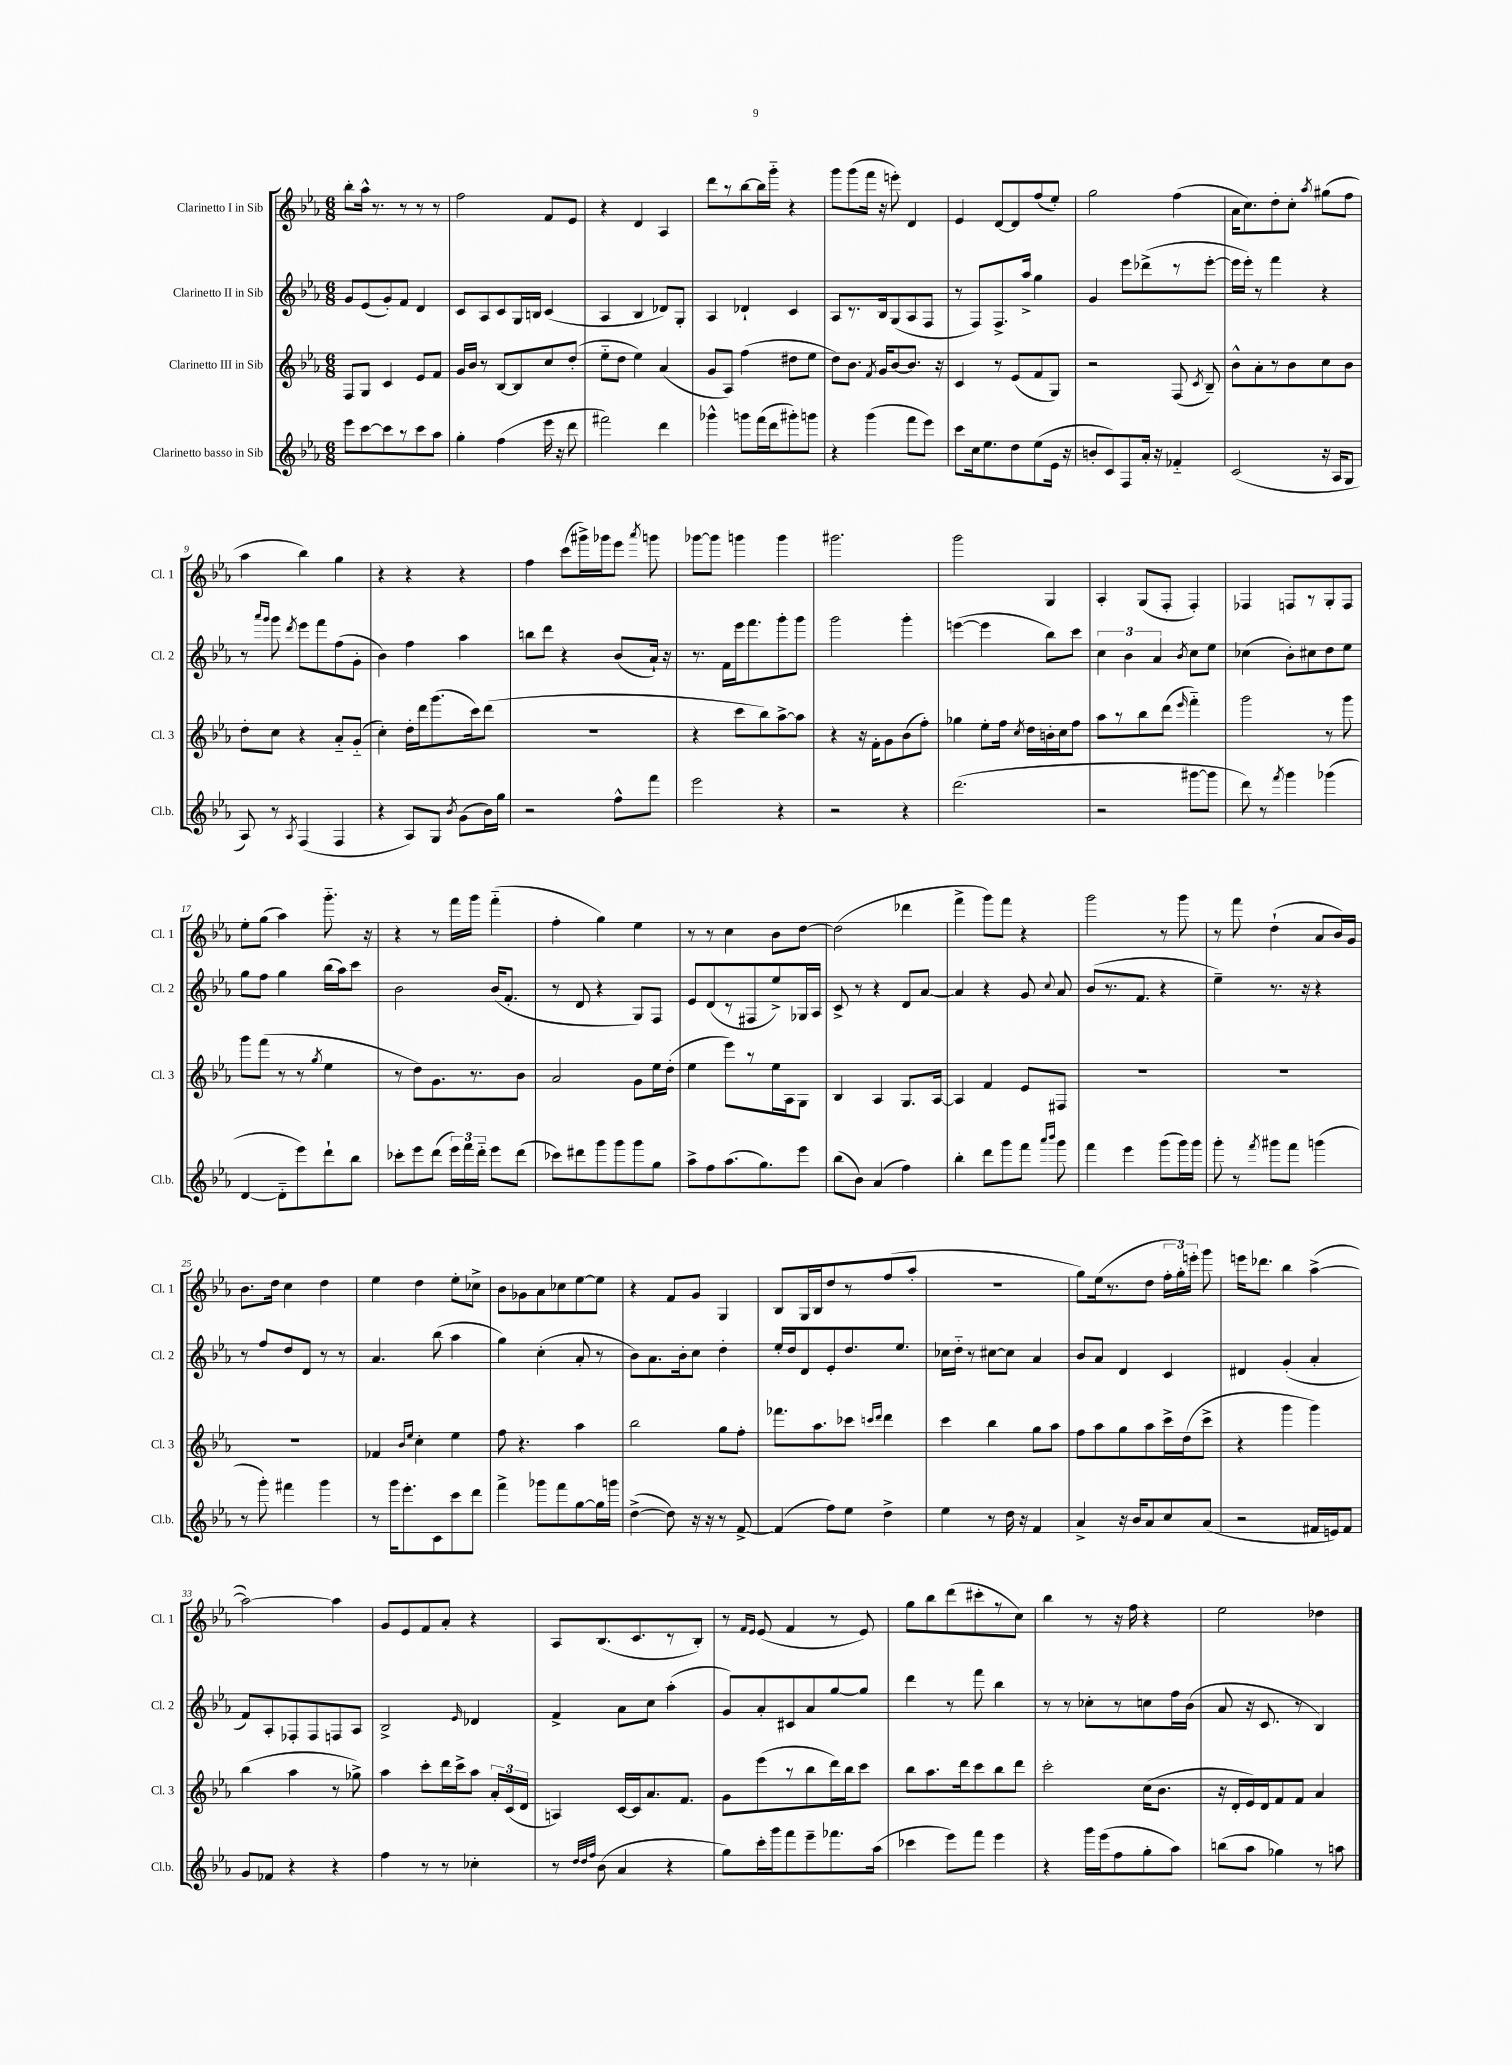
<<
\new StaffGroup <<
\new Staff = "s0" \with { instrumentName = "Clarinetto I in Sib" shortInstrumentName = "Cl. 1" } {
    \clef treble \key ees \major \numericTimeSignature \time 6/8
    \autoBeamOff bes''8[-. aes''16]-^ r8. r8 r8 r8 |
    f''2 f'8[ ees'8] |
    r4 d'4 aes4 |
    d'''8[ r8 bes''8~ bes''16 g'''16]-_ r4 |
    g'''8[ g'''8( f'''16] r16 e'''8-.) d'4 |
    ees'4 d'8[~ d'8 f''8( ees''8]-.) |
    g''2 f''4( |
    aes'16[ c''8.) d''8-. c''8]-. \acciaccatura { aes''8 } gis''8[( f''8] |
    aes''4 bes''4) g''4 |
    r4 r4 r4 |
    f''4 c'''8[( gis'''16->) ges'''16 ees'''8] \acciaccatura { aes'''8 } g'''8 |
    ges'''8[~ ges'''8] g'''4 g'''4 |
    gis'''2. |
    g'''2 g4 |
    aes4-. g8[( f8]-. f4-.) |
    fes4 f8[ r8 g8-. f8] |
    ees''8[-. g''8]( aes''4) g'''8.-_ r16 |
    r4 r8 f'''16[ g'''16] f'''4-_( |
    f''4-. g''4) ees''4 |
    r8 r8 c''4 bes'8[ d''8]~ |
    d''2( des'''4 |
    f'''4-> g'''8[) f'''8] r4 |
    g'''2 r8 g'''8 |
    r8 f'''8 d''4-!( aes'8[ bes'16) g'16] |
    bes'8.[ d''16] c''4 d''4 |
    ees''4 d''4 ees''8[-. ces''8]-> |
    bes'8[ ges'8 aes'8 ces''8 ees''8~ ees''8] |
    r4 f'8[ g'8] g4 |
    bes8[ g16 bes16 d''8 r8 f''8( aes''8]-. |
    R2. |
    g''8[) ees''16( r8. d''8] \tuplet 3/2 { f''16[-. g''16-.) e'''16]-. } g'''8 |
    e'''16[ des'''8.] bes''4 aes''4~->( |
    aes''2~) aes''4 |
    g'8[ ees'8 f'8 aes'8]-. r4 |
    aes8[ bes8.( c'8. r8 bes8]-.) |
    r8 \grace { f'16[ ees'16] } ees'8( f'4 r8 ees'8) |
    g''8[ bes''8 d'''8( cis'''8-. r8 c''8]) |
    bes''4 r8 r16 f''16 r4 |
    ees''2 des''4 \bar "|." |
}
\new Staff = "s1" \with { instrumentName = "Clarinetto II in Sib" shortInstrumentName = "Cl. 2" } {
    \clef treble \key ees \major \numericTimeSignature \time 6/8
    \autoBeamOff g'8[ ees'8( g'8-.) f'8] d'4 |
    c'8[ aes8 c'8 g16 b16] c'4( |
    aes4 bes4 des'8[) g8]-. |
    aes4 des'4-! c'4 |
    aes8[ r8. bes16 g8( aes8 f8] |
    r8 f8[) f8.-> aes''16]-> g''4 |
    g'4 ees'''8[ des'''8->( r8 ees'''8]~-. |
    ees'''16[ ees'''16]-.) r8 f'''4 r4 |
    r8 \grace { aes'''16[ g'''16] } g'''8 \acciaccatura { d'''8 } ees'''8[ f'''8 f''8( g'8]-. |
    bes'4) f''4 aes''4 |
    b''8[ d'''8] r4 bes'8[( aes'16]-!) r16 |
    r8. f'16[ ees'''16 f'''8. g'''8-. g'''8] |
    g'''2 g'''4-. |
    e'''4~( e'''4 bes''8[) c'''8] |
    \tuplet 3/2 { c''4 bes'4 aes'4 } \acciaccatura { bes'8 } c''8[ ees''8] |
    ces''4( bes'8[-.) cis''8 d''8 ees''8] |
    g''8[ f''8] g''4 bes''16[( aes''16) c'''8] |
    bes'2 bes'16[( f'8.]-. |
    r8 d'8 r4 g8[) f8] |
    ees'8[ d'8( r8 fis8 ees''8->) ges16 aes16] |
    c'8-> r8 r4 d'8[ aes'8]~ |
    aes'4 r4 g'8 \appoggiatura { c''8 } aes'8 |
    bes'8[( r8. f'8.] r4 |
    ees''4--) r8. r16 r4 |
    r8 f''8[ d''8 d'8] r8 r8 |
    aes'4. bes''8( aes''4 |
    g''4) c''4-.( aes'8-. r8 |
    bes'8[) aes'8. bes'16-. c''8] d''4-. |
    ees''16[-. d''16 d'8 ees'8-. d''8. ees''8.] |
    ces''16[ d''16]-_ r8 cis''8[~ cis''8] aes'4 |
    bes'8[ aes'8] d'4 c'4 |
    dis'4 g'4-.( aes'4-. |
    f'8[) aes8-. fes8-. fes8 f8 aes8] |
    bes2-> \grace { ees'16 } des'4 |
    f'4-> aes'8[ c''8] aes''4-.( |
    g'8[) aes'8-. cis'8 aes'8 g''8~ g''8] |
    d'''4 r8 f'''8 bes''4 |
    r8 r8 ces''8[-. r8 c''8 f''16 bes'16]( |
    aes'8 r16 c'8. r8 bes4) \bar "|." |
}
\new Staff = "s2" \with { instrumentName = "Clarinetto III in Sib" shortInstrumentName = "Cl. 3" } {
    \clef treble \key ees \major \numericTimeSignature \time 6/8
    \autoBeamOff f8[ g8] c'4 ees'8[ f'8] |
    g'16[ bes'16] r8 bes8[~ bes8 c''8 d''8]-.( |
    ees''8[-_ d''8] ees''4) aes'4( |
    g'8[ aes8]) f''4( dis''8[ ees''8] |
    d''8[) bes'8.] \acciaccatura { f'8 } g'16[ bes'8~ bes'8.] r16 |
    c'4 r8 ees'8[( f'8 g8]) |
    r2 f8( \acciaccatura { c'8 } bes8--) |
    bes'8[-^ aes'8-. r8 bes'8 c''8 bes'8] |
    d''8[-. c''8] r4 aes'8[-_ g'8]-_( |
    c''4-.) d''16[-. d'''16 g'''8.( c'''16) d'''8]( |
    R2. |
    r4 c'''8[ bes''8) aes''8~-> aes''8] |
    r4 r16 f'16[-. g'8 bes'8( f''8]-.) |
    ges''4 ees''8[-. f''16] \acciaccatura { c''8 } d''16[ b'16-. c''16 f''8] |
    aes''8[ r8 bes''8 d'''8]( \grace { ees'''16 } f'''4-_) |
    g'''2 r8 g'''8 |
    g'''8[ f'''8]( r8 r8 \acciaccatura { g''8 } ees''4 |
    r8 d''8[) g'8. r8. bes'8] |
    aes'2 g'8[ ees''16 d''16]-.( |
    ees''4 ees'''8[) r8 ees''16 aes16 g8] |
    bes4 aes4 g8.[ aes16]~ |
    aes4 f'4 ees'8[ fis8] |
    R2. |
    R2. |
    R2. |
    fes'4 \grace { bes'16[ ees''16] } c''4-. ees''4 |
    f''8 r4. aes''4 |
    bes''2 g''8[ f''8]-. |
    fes'''8.[ aes''8. ces'''8] \grace { c'''16[ d'''16] } d'''4 |
    c'''4 bes''4 g''8[ aes''8] |
    f''8[ aes''8 g''8 aes''8 c'''16-> d''16( c'''8]-> |
    r4 g'''4 g'''4) |
    bes''4( aes''4 r8 ges''8->) |
    aes''4 c'''8[-. d'''16 c'''16-> aes''8] \tuplet 3/2 { aes'16[-. c'16( d'16] } |
    a4) c'16[~ c'16 aes'8. f'8.] |
    g'8[ ees'''8( r8 bes''8 d'''16) bes''16 c'''8] |
    bes''8[ aes''8. d'''16 c'''8 bes''8 d'''8] |
    c'''2-. c''16[( bes'8.] |
    r16 d'16[-. ees'16) d'16 f'8 f'8] aes'4 \bar "|." |
}
\new Staff = "s3" \with { instrumentName = "Clarinetto basso in Sib" shortInstrumentName = "Cl.b." } {
    \clef treble \key ees \major \numericTimeSignature \time 6/8
    \autoBeamOff ees'''8[ c'''8~ c'''8 r8 c'''8 aes''8] |
    g''4-. f''4( ees'''16 r16 d'''8 |
    fis'''2) d'''4 |
    ges'''4-^ g'''8[ f'''16( d'''16 gis'''8-.) g'''8] |
    r4 g'''4( f'''8[ ees'''8]) |
    c'''8[ c''16 ees''8. d''8 ees''8( ees'16] r16 |
    b'8[-. c'8) f8 aes'16]-. r16 fes'4-_ |
    c'2( r16 aes16[ g8] |
    aes8) r8 \acciaccatura { aes8 } f4( f4 |
    r4 aes8[) g8] \acciaccatura { bes'8 } g'8[( bes'16) g''16] |
    r2 f''8[-^ f'''8] |
    ees'''2 r4 |
    r2 r4 |
    d'''2.( |
    r2 gis'''8[~ gis'''8] |
    d'''8) r8 \acciaccatura { f'''8 } g'''4 ges'''4( |
    d'4~ d'8[-_ ees'''8) d'''8-! bes''8] |
    ces'''8[-. ees'''8 d'''8]( \tuplet 3/2 { ees'''16[) f'''16 d'''16]-_ } ees'''8[ d'''8]( |
    ces'''8[) dis'''8 g'''8 g'''8 g'''8 g''8] |
    aes''8[-> f''8 aes''8.( g''8.) ees'''8] |
    bes''8[( bes'8]) aes'4( f''4) |
    bes''4-. d'''8[ g'''8 f'''8] \grace { aes'''16[ bes'''16] } g'''8 |
    f'''4 ees'''4 g'''8[( g'''16) g'''16] |
    g'''8-. r8 \acciaccatura { f'''8 } gis'''8[ f'''8] g'''4( |
    r8 g'''8-.) fis'''4 g'''4 |
    r8 g'''16[ ees'''8.-. c'8 c'''8 d'''8] |
    f'''4-> ges'''8[ f'''8 g''8~ g''16 g'''16] |
    d''4~->( d''8) r16 r16 r8 f'8~-> |
    f'4( f''8[) ees''8] d''4-> |
    ees''4 r8 d''16 r16 f'4 |
    aes'4-> r16 bes'16[ aes'8 c''8 aes'8]( |
    r2 fis'16[ e'16) fis'8] |
    g'8[ fes'8] r4 r4 |
    f''4 r8 r8 ces''4-. |
    r8 \grace { d''32[ d''32 f''32] } bes'8( aes'4 r4 |
    g''8[) c'''16-. g'''16 f'''8 ees'''8-- fes'''8. aes''16]( |
    ces'''4 ees'''8[) f'''8] ees'''4 |
    r4 g'''16[ ees'''16( f''8 g''8-. aes''8]) |
    b''8[( aes''8] ges''4) r8 a''8 \bar "|." |
}
>>
>>
